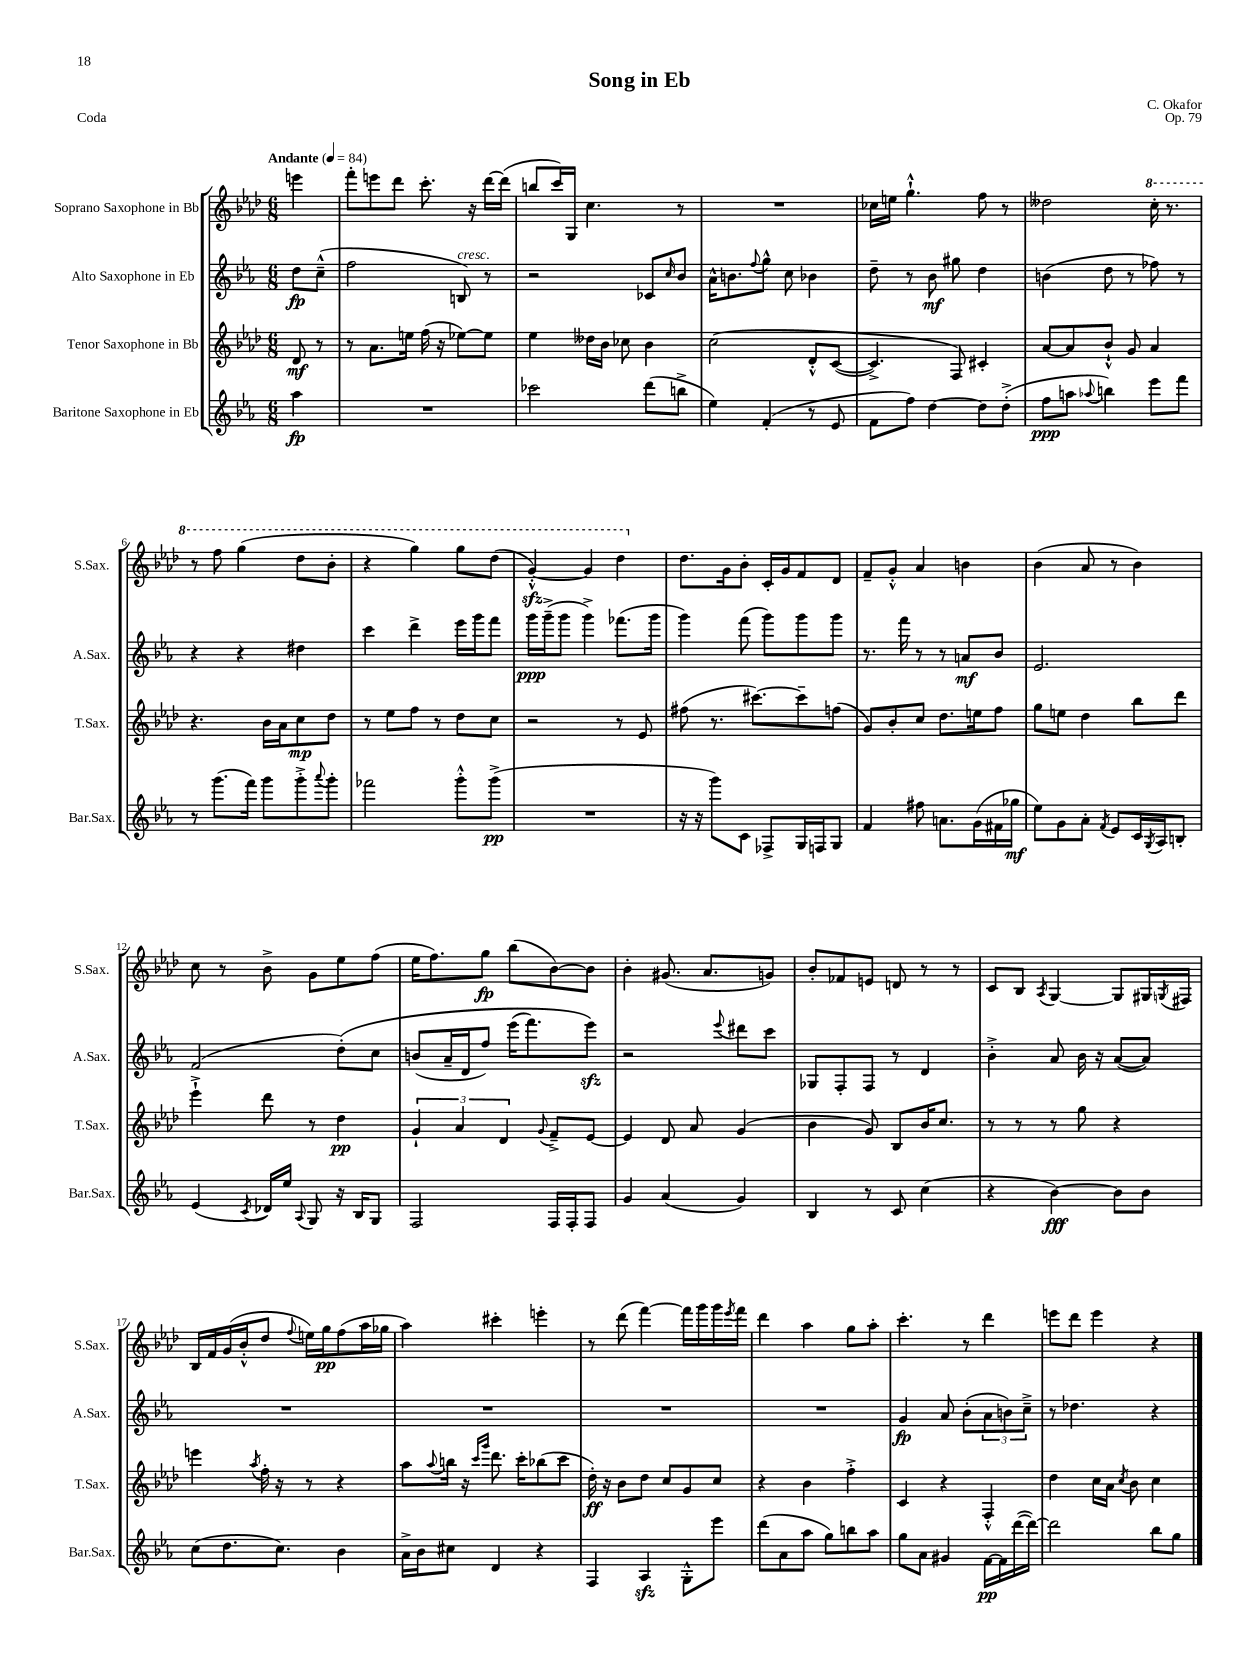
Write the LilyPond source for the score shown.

\header { title = "Song in Eb" composer = "C. Okafor" opus = "Op. 79" piece = "Coda" }
<<
\new StaffGroup <<
\new Staff = "s0" \with { instrumentName = "Soprano Saxophone in Bb" shortInstrumentName = "S.Sax." } {
    \clef treble \key aes \major \numericTimeSignature \time 6/8 \partial 4 \tempo "Andante" 4 = 84
    e'''4 |
    f'''8-. e'''8 des'''8 c'''8.-. r16 des'''16~ des'''16( |
    b''8 c'''16) g16 c''4. r8 |
    R2. |
    ces''16 e''16 g''4.-!-^ f''8 r8 |
    deses''2 \ottava #1 c'''16-. r8. |
    r8 f'''8 g'''4( des'''8 bes''8-. |
    r4 g'''4) g'''8 des'''8( |
    g''4~-.-^\sfz) g''4 des'''4 \ottava #0 |
    des''8. g'16 bes'8-. c'16-. g'16 f'8 des'8 |
    f'8-- g'8-.-^ aes'4 b'4 |
    bes'4( aes'8 r8 bes'4) |
    c''8 r8 bes'8-> g'8 ees''8 f''8( |
    ees''16 f''8.) g''8\fp bes''8( bes'8~) bes'8 |
    bes'4-. gis'8.( aes'8. g'8) |
    bes'8-. fes'8 e'8 d'8 r8 r8 |
    c'8 bes8 \acciaccatura { aes8 } g4~ g8 gis16 \acciaccatura { g8 } fis16 |
    bes16 f'16 g'16( bes'16-.-^ des''8 \appoggiatura { f''8 } e''16) g''16\pp f''8( aes''16 ges''16 |
    aes''4) cis'''4-. e'''4-. |
    r8 des'''8( f'''4~) f'''16 g'''16 g'''16 \acciaccatura { ees'''8 } f'''16 |
    des'''4 aes''4 g''8 aes''8-. |
    c'''4.-. r8 des'''4 |
    e'''8 des'''8 e'''4 r4 \bar "|." |
}
\new Staff = "s1" \with { instrumentName = "Alto Saxophone in Eb" shortInstrumentName = "A.Sax." } {
    \clef treble \key ees \major \numericTimeSignature \time 6/8 \partial 4
    d''8\fp c''8---^( |
    f''2 b8^\markup { \italic "cresc." }) r8 |
    r2 ces'8 \grace { c''16 } bes'8 |
    aes'16-^ b'8. \appoggiatura { f''8 } g''8-^ c''8 bes'4 |
    d''8-- r8 bes'8\mf gis''8 d''4 |
    b'4( d''8 r8 fes''8) r8 |
    r4 r4 dis''4 |
    c'''4 d'''4-> ees'''16 g'''16 f'''8 |
    g'''16\ppp g'''16--->( g'''8 g'''4->) fes'''8.( g'''16 |
    g'''4) f'''8( g'''8) g'''8 g'''8 |
    r8. f'''16 r8 r8 a'8\mf bes'8 |
    ees'2. |
    f'2( d''8-.)\( c''8 |
    b'8( aes'16-- d'16 f''8) ees'''16( f'''8.) ees'''8\sfz\) |
    r2 \appoggiatura { ees'''8 } dis'''8 c'''8 |
    ges8 f8-. f8 r8 d'4 |
    bes'4-.-> aes'8 bes'16 r16 aes'8~( aes'8) |
    R2. |
    R2. |
    R2. |
    R2. |
    g'4\fp aes'8 bes'8-.( \tuplet 3/2 { aes'8 b'8) c''8---> } |
    r8 des''4. r4 \bar "|." |
}
\new Staff = "s2" \with { instrumentName = "Tenor Saxophone in Bb" shortInstrumentName = "T.Sax." } {
    \clef treble \key aes \major \numericTimeSignature \time 6/8 \partial 4
    des'8\mf r8 |
    r8 aes'8. e''16 f''16( r16 ees''8~) ees''8 |
    ees''4 deses''16 bes'16 ces''8 bes'4 |
    c''2\( des'8-.-^ c'8~( |
    c'4.->) f8\) cis'4-. |
    aes'8~ aes'8 bes'8-!-^ g'8 aes'4 |
    r4. bes'16 aes'16 c''8\mp des''8 |
    r8 ees''8 f''8 r8 des''8 c''8 |
    r2 r8 ees'8 |
    fis''8( r8. cis'''8.~) cis'''8-- f''8( |
    g'8) bes'8-. c''8 des''8. e''16 f''8 |
    g''8 e''8 des''4 bes''8 des'''8 |
    ees'''4-!-> des'''8 r8 des''4\pp |
    \tuplet 3/2 { g'4-! aes'4 des'4 } \appoggiatura { g'8 } f'8---> ees'8~ |
    ees'4 des'8 aes'8 g'4( |
    bes'4 g'8) bes8 bes'16 c''8. |
    r8 r8 r8 g''8 r4 |
    e'''4 \acciaccatura { aes''8 } f''16-. r16 r8 r4 |
    aes''8 \appoggiatura { aes''8 } b''16 r16 \grace { c'''16 g'''16 } des'''8. c'''16-. bes''8( c'''8 |
    des''16-.\ff) r16 bes'8 des''8 c''8 g'8 c''8 |
    r4 bes'4 f''4-.-> |
    c'4 r4 f4-.-^ |
    des''4 c''16 aes'16 \acciaccatura { c''8 } bes'8 c''4 \bar "|." |
}
\new Staff = "s3" \with { instrumentName = "Baritone Saxophone in Eb" shortInstrumentName = "Bar.Sax." } {
    \clef treble \key ees \major \numericTimeSignature \time 6/8 \partial 4
    aes''4\fp |
    R2. |
    ces'''2 d'''8( b''8-> |
    ees''4) f'4-.( r8 ees'8 |
    f'8 f''8) d''4~ d''8 d''8-.->( |
    f''8\ppp a''8 \appoggiatura { aes''8 } b''4) ees'''8 f'''8 |
    r8 g'''8.( f'''16) g'''8 g'''8-.-> \appoggiatura { aes'''8 } g'''8-. |
    fes'''2 g'''8-.-^ g'''8->\pp( |
    R2. |
    r16 r16 g'''8) c'8 fes8-> g16 f16 g8 |
    f'4 fis''8 a'8. g'16( fis'16 ges''16\mf |
    ees''8) g'8 aes'8-. \acciaccatura { f'8 } ees'8 c'16 \acciaccatura { g8 } aes16 b8-. |
    ees'4( \acciaccatura { c'8 } des'16) ees''16 \appoggiatura { aes8 } g8 r16 bes16 g8 |
    f2 f16 f16-. f8 |
    g'4 aes'4( g'4) |
    bes4 r8 c'8 c''4( |
    r4 bes'4~\fff) bes'8 bes'8 |
    c''8( d''8. c''8.) bes'4 |
    aes'16-> bes'16 cis''8 d'4 r4 |
    f4 aes4\sfz g8-.-^ ees'''8 |
    d'''8( aes'8 aes''8 g''8) b''8 aes''8 |
    g''8 aes'8 gis'4 f'16~\pp f'16 d'''16~( d'''16~) |
    d'''2 bes''8 g''8 \bar "|." |
}
>>
>>
